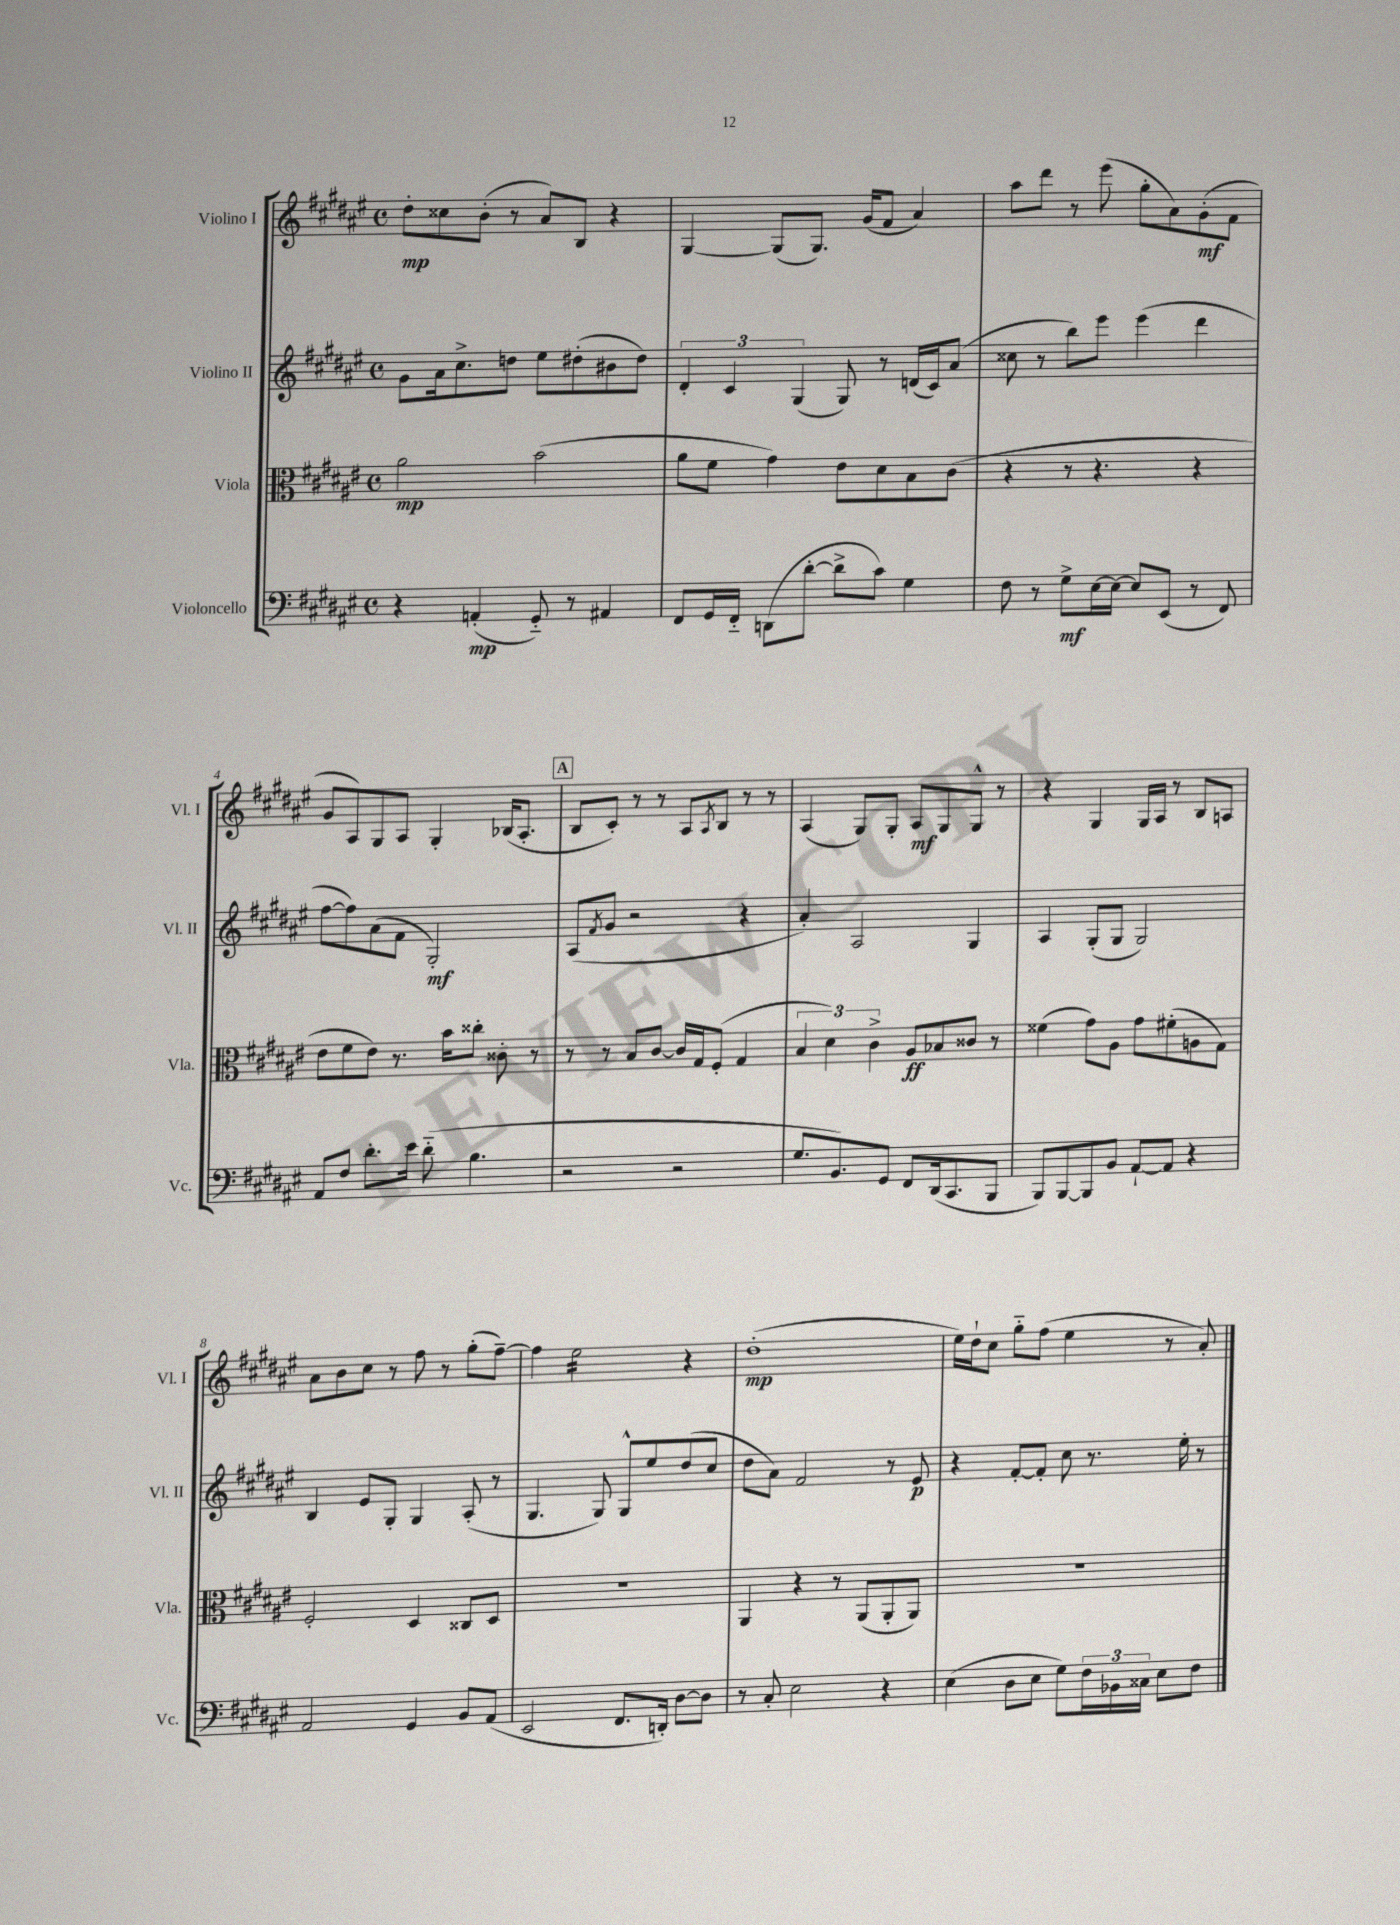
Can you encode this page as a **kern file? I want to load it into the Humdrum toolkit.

**kern	**dynam	**kern	**dynam	**kern	**dynam	**kern	**dynam
*part4	*part4	*part3	*part3	*part2	*part2	*part1	*part1
*staff4	*staff4	*staff3	*staff3	*staff2	*staff2	*staff1	*staff1
*I"Violoncello	*	*I"Viola	*	*I"Violino II	*	*I"Violino I	*
*I'Vc.	*	*I'Vla.	*	*I'Vl. II	*	*I'Vl. I	*
*clefF4	*	*clefC3	*	*clefG2	*	*clefG2	*
*k[f#c#g#d#a#e#]	*	*k[f#c#g#d#a#e#]	*	*k[f#c#g#d#a#e#]	*	*k[f#c#g#d#a#e#]	*
*M4/4	*	*M4/4	*	*M4/4	*	*M4/4	*
*met(c)	*	*met(c)	*	*met(c)	*	*met(c)	*
=1	=1	=1	=1	=1	=1	=1	=1
4r	.	2a#\	mp	8g#\L	.	8dd#'\L	mp
.	.	.	.	16a#\k	.	8cc##X\	.
.	.	.	.	8.cc#^\	.	.	.
(4AAn'/	mp	.	.	.	.	(8b'\J	.
.	.	.	.	8ddn\J	.	8r	.
8GG#/)	.	(2b\	.	8ee#\L	.	8a#/L)	.
8r	.	.	.	(8dd#X'\	.	8B/J	.
4AA#X/	.	.	.	8b#X\	.	4r	.
.	.	.	.	8dd#\J)	.	.	.
=2	=2	=2	=2	=2	=2	=2	=2
8FF#/L	.	8a#\L	.	6d#'/	.	[4G#/	.
16GG#/L	.	8f#\J	.	.	.	.	.
.	.	.	.	6c#/	.	.	.
16FF#/JJ	.	.	.	.	.	.	.
(8DDn\L	.	4g#\)	.	.	.	(8G#/L]	.
.	.	.	.	(6G#/	.	.	.
[8d#'\J	.	.	.	.	.	8.G#/J)	.
8d#^\L]	.	8e#\L	.	8G#/)	.	.	.
.	.	.	.	.	.	(16g#/KL	.
8c#\J)	.	8d#\	.	8r	.	8f#/J	.
4G#\	.	8B\	.	(16dn/LL	.	4a#/)	.
.	.	.	.	16c#/J)	.	.	.
.	.	(8c#\J	.	(8a#/J	.	.	.
=3	=3	=3	=3	=3	=3	=3	=3
8F#\	.	4r	.	8cc##X\	.	8aa#\L	.
8r	.	.	.	8r	.	8ddd#\J	.
8G#^\L	mf	8r	.	8bb\L)	.	8r	.
[16E#\L	.	4.r	.	8eee#\J	.	(8eee#\	.
16E#\JJ_	.	.	.	.	.	.	.
8E#/L]	.	.	.	(4eee#\	.	8gg#'\L	.
(8EE#/J	.	.	.	.	.	8a#\)	.
8r	.	4r	.	4ddd#\	.	(8g#'\	mf
8FF#/)	.	.	.	.	.	8f#\J	.
!!LO:LB:g=z
=4	=4	=4	=4	=4	=4	=4	=4
8AA#/L	.	8e#\L	.	[8ff#\L	.	8g#/L	.
8F#/J	.	8f#\	.	8ff#\])	.	8A#/)	.
8.d#'\L	.	8e#\J)	.	(8a#\	.	8G#/	.
.	.	8.r	.	8f#\J	.	8A#/J	.
16e#\Jk	.	.	.	.	.	.	.
(8d#\	.	.	.	2G#'/)	mf	4G#'/	.
.	.	16b\KL	.	.	.	.	.
4.B\	.	8cc##X'\J	.	.	.	.	.
.	.	8c##X'\	.	.	.	(16B-X/KL	.
.	.	.	.	.	.	8.A#'/J	.
.	.	8r	.	.	.	.	.
!!LO:REH:place=s1:t=A
=5	=5	=5	=5	=5	=5	=5	=5
2r	.	8r	.	(8A#/L	.	8B/L	.
.	.	.	.	8qf#/	.	.	.
.	.	8r	.	8g#/J	.	8c#'/J)	.
.	.	8B/L	.	2r	.	8r	.
.	.	[8c#/J	.	.	.	8r	.
2r	.	16c#/LL]	.	.	.	8A#/L	.
.	.	16G#/J	.	.	.	.	.
.	.	.	.	.	.	8qA#/	.
.	.	(8F#'/J	.	.	.	8B/J	.
.	.	4G#/	.	4r	.	8r	.
.	.	.	.	.	.	8r	.
=6	=6	=6	=6	=6	=6	=6	=6
8.G#/L	.	6B/	.	4a#'/)	.	(4A#/	.
.	.	6d#\)	.	.	.	.	.
8.BB/)	.	.	.	.	.	.	.
.	.	.	.	2A#/	.	8G#/L)	.
.	.	6c#^\	.	.	.	.	.
8GG#/J	.	.	.	.	.	8G#'/J	.
8FF#/L	.	8A#/L	ff	.	.	8A#/L	mf
(16DD#/k	.	8B-X/	.	.	.	8G#/	.
8.CC#/	.	.	.	.	.	.	.
.	.	8c##X/J	.	4G#/	.	8G#^^/J	.
8BBB/J	.	8r	.	.	.	8r	.
=7	=7	=7	=7	=7	=7	=7	=7
8BBB/L)	.	(4f##X\	.	4A#/	.	4r	.
[8BBB/	.	.	.	.	.	.	.
8BBB/]	.	8g#\L)	.	(8G#'/L	.	4G#/	.
8BB/J	.	8A#\J	.	8G#/J	.	.	.
[8AA#`/L	.	8g#\L	.	2G#/)	.	16G#/LL	.
.	.	.	.	.	.	16A#/JJ	.
8AA#/J]	.	(8f#X'\	.	.	.	8r	.
4r	.	8An\	.	.	.	8B/L	.
.	.	8G#\J)	.	.	.	8An/J	.
!!LO:LB:g=z
=8	=8	=8	=8	=8	=8	=8	=8
2AA#/	.	2F#'/	.	4B/	.	8a#\L	.
.	.	.	.	.	.	8b\	.
.	.	.	.	8e#/L	.	8cc#\J	.
.	.	.	.	8G#'/J	.	8r	.
4GG#/	.	4D#/	.	4G#/	.	8ff#\	.
.	.	.	.	.	.	8r	.
8BB/L	.	8C##X/L	.	(8A#'/	.	(8gg#'\L	.
(8AA#/J	.	8D#/J	.	8r	.	[8ff#~\J)	.
=9	=9	=9	=9	=9	=9	=9	=9
2EE#/	.	1r	.	4.G#/	.	4ff#\]	.
*	*	*	*	*	*	*tremolo	*
.	.	.	.	.	.	16ee#\LL	.
.	.	.	.	.	.	16ee#\	.
.	.	.	.	8G#/)	.	16ee#\	.
.	.	.	.	.	.	16ee#\	.
8.FF#/L	.	.	.	8G#^^/L	.	16ee#\	.
.	.	.	.	.	.	16ee#\	.
.	.	.	.	8ee#/	.	16ee#\	.
16DDn'/Jk)	.	.	.	.	.	16ee#\JJ	.
*	*	*	*	*	*	*Xtremolo	*
[8D#\L	.	.	.	(8dd#/	.	4r	.
8D#\J]	.	.	.	8cc#/J	.	.	.
=10	=10	=10	=10	=10	=10	=10	=10
8r	.	4AA#/	.	8dd#\L	.	(1dd#'	mp
8C#'/	.	.	.	8a#\J)	.	.	.
2E#\	.	4r	.	2f#/	.	.	.
.	.	8r	.	.	.	.	.
.	.	(8AA#/L	.	.	.	.	.
4r	.	8AA#'/	.	8r	.	.	.
.	.	8AA#/J)	.	8e#/	p	.	.
=11	=11	=11	=11	=11	=11	=11	=11
(4E#\	.	1r	.	4r	.	16ee#\LL)	.
.	.	.	.	.	.	16dd#`\J	.
.	.	.	.	.	.	8cc#\J	.
8D#\L	.	.	.	[8f#'/L	.	8gg#\L	.
8E#\J	.	.	.	8f#'/J]	.	(8ff#\J	.
8G#\L)	.	.	.	8cc#\	.	4ee#\	.
24F#\L	.	.	.	8.r	.	.	.
24BB-X\	.	.	.	.	.	.	.
24C##X\JJ	.	.	.	.	.	.	.
8E#\L	.	.	.	.	.	8r	.
.	.	.	.	16ee#'\	.	.	.
8F#\J	.	.	.	8r	.	8a#'/)	.
==	==	==	==	==	==	==	==
*-	*-	*-	*-	*-	*-	*-	*-
